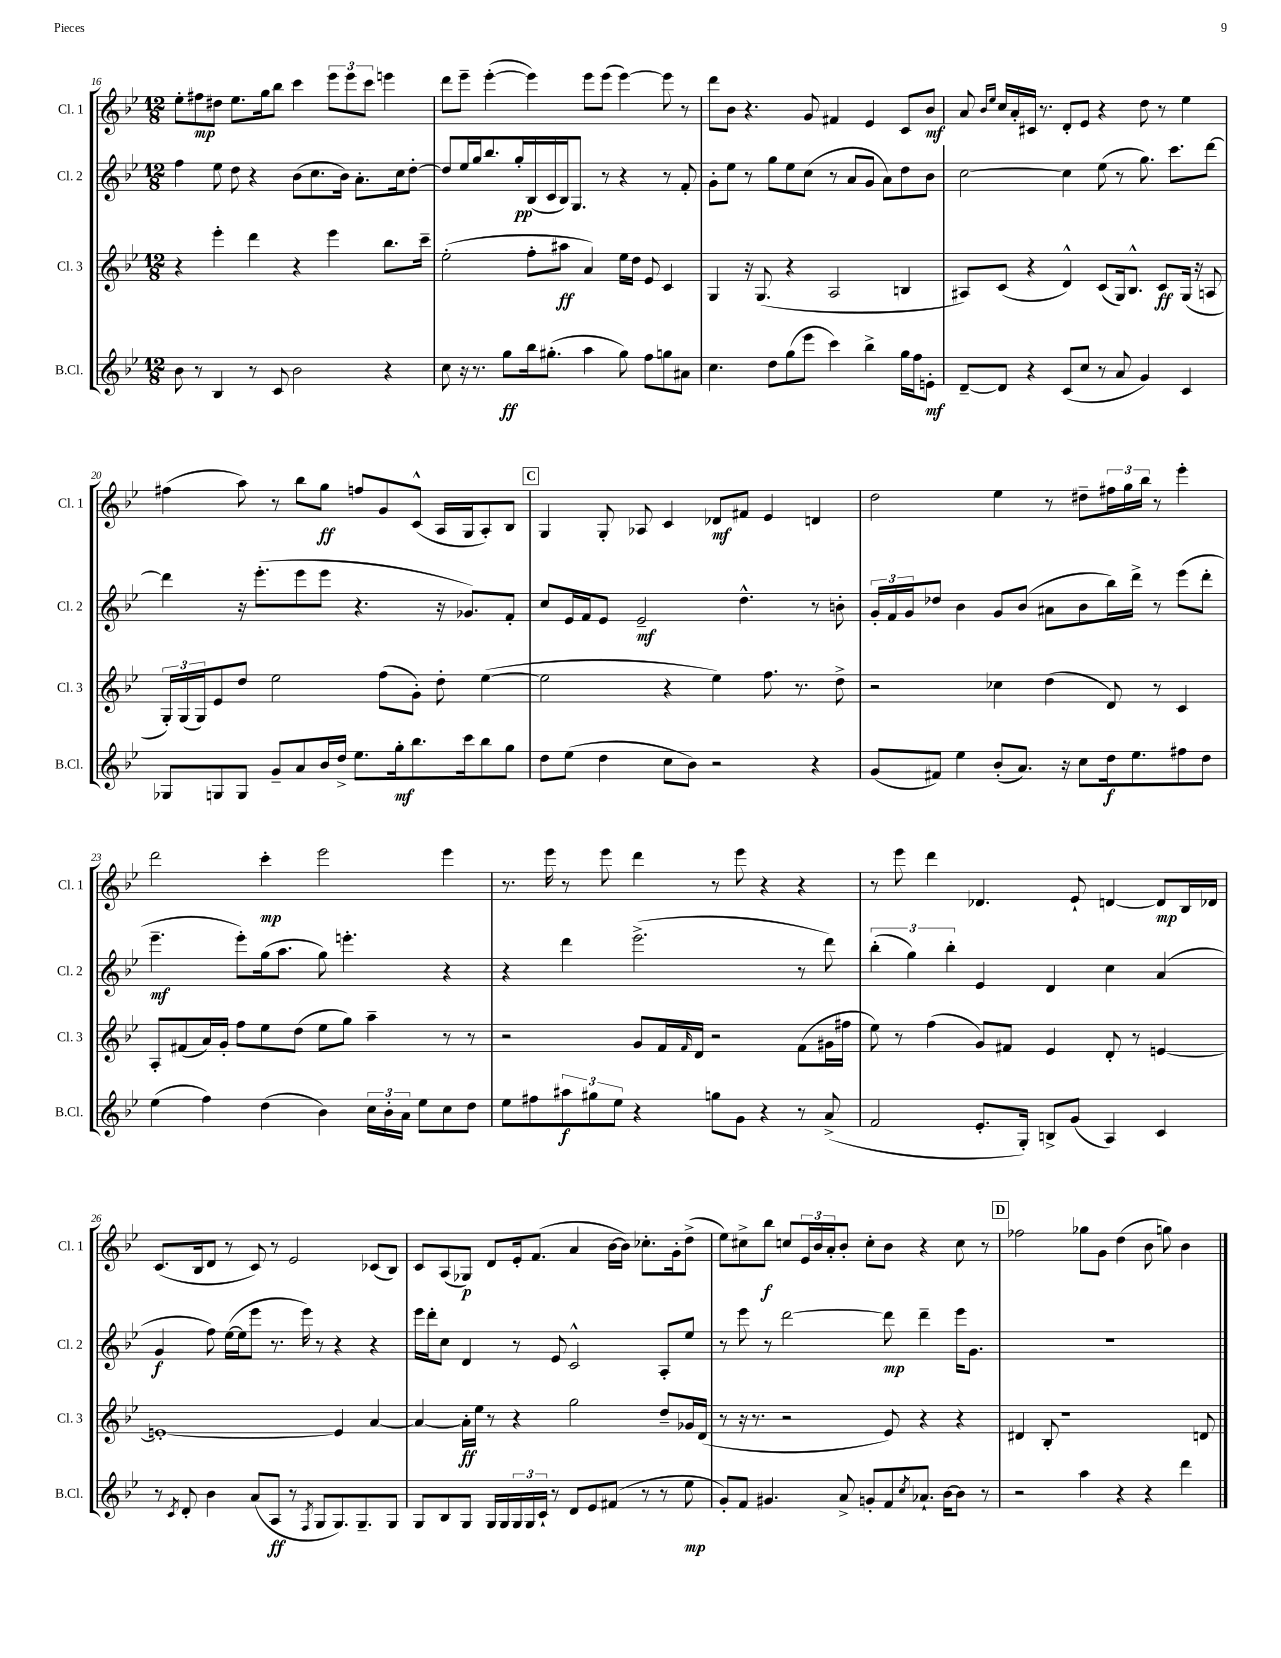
<<
\new StaffGroup <<
\new Staff = "s0" \with { instrumentName = "Cl. 1" shortInstrumentName = "Cl. 1" } {
    \clef treble \key bes \major \numericTimeSignature \time 12/8
    ees''8-. fis''8\mp dis''8 ees''8. g''16 bes''8 c'''4 \tuplet 3/2 { ees'''8 ees'''8 c'''8 } e'''4 |
    d'''8 ees'''8-- ees'''4~-.( ees'''4) ees'''8 ees'''8( ees'''4~) ees'''8 r8 |
    d'''8 bes'8 r4. g'8 fis'4 ees'4 c'8 bes'8\mf |
    a'8 \grace { bes'16 ees''16 } c''16 a'16-. cis'16 r8. d'8-. ees'8 r4 d''8 r8 ees''4 |
    fis''4( a''8) r8 bes''8 g''8\ff f''8 g'8 c'8-^( a16 g16 a8-.) bes8 |
    \mark \markup { \box "C" } g4 g8-. aes8 c'4 des'8\mf fis'8 ees'4 d'4 |
    d''2 ees''4 r8 dis''8-- \tuplet 3/2 { fis''16 g''16 bes''16 } r8 ees'''4-. |
    d'''2 c'''4-.\mp ees'''2 ees'''4 |
    r8. ees'''16 r8 ees'''8 d'''4 r8 ees'''8 r4 r4 |
    r8 ees'''8 d'''4 des'4. ees'8-! d'4~ d'8\mp bes16 des'16 |
    c'8.( bes16 d'8 r8 c'8) r8 ees'2 ces'8( bes8) |
    c'8 a8( ges8\p) d'8 ees'16-. f'8.( a'4 bes'16~ bes'16) ces''8.-. g'16-. d''8->( |
    ees''8) cis''8-> bes''8\f c''8 \tuplet 3/2 { ees'16 bes'16 a'16-. } bes'8-. c''8-. bes'8 r4 c''8 r8 |
    \mark \markup { \box "D" } fes''2 ges''8 g'8 d''4( bes'8 g''8) bes'4 \bar "|." |
}
\new Staff = "s1" \with { instrumentName = "Cl. 2" shortInstrumentName = "Cl. 2" } {
    \clef treble \key bes \major \numericTimeSignature \time 12/8
    f''4 ees''8 d''8 r4 bes'8( c''8. bes'16) a'8.-. c''16 d''8~-. |
    d''8 ees''16 g''16 bes''8. g''16-.\pp bes16( c'16 bes16) g8. r8 r4 r8 f'8-. |
    g'8-. ees''8 r8 g''8 ees''8 c''8( r8 a'8 g'8 a'8) d''8 bes'8 |
    c''2~ c''4 ees''8( r8 g''8.) c'''8. d'''8~ |
    d'''4 r16 ees'''8.-.( ees'''8 ees'''8 r4. r16 ges'8.) f'8-. |
    \mark \markup { \box "C" } c''8 ees'16 f'16 ees'8 ees'2--\mf d''4.-^ r8 b'8-. |
    \tuplet 3/2 { g'16-. f'16 g'16 } des''8 bes'4 g'8 bes'8( ais'8 bes'8 bes''16) d'''16-> r8 ees'''8( d'''8-. |
    ees'''4.--\mf ees'''8-.) g''16( a''8. g''8) e'''4.-. r4 |
    r4 d'''4 ees'''2.->( r8 d'''8) |
    \tuplet 3/2 { bes''4-.( g''4) bes''4-. } ees'4 d'4 c''4 a'4( |
    g'4\f f''8) ees''16~( ees''16 ees'''8 r8. ees'''16) r8 r4 r4 |
    ees'''16 d'''16-. c''8 d'4 r8 ees'8 c'2-^ a8-. ees''8 |
    r8 ees'''8 r8 d'''2~ d'''8\mp d'''4-- ees'''16 g'8. |
    \mark \markup { \box "D" } R1. \bar "|." |
}
\new Staff = "s2" \with { instrumentName = "Cl. 3" shortInstrumentName = "Cl. 3" } {
    \clef treble \key bes \major \numericTimeSignature \time 12/8
    r4 ees'''4-. d'''4 r4 ees'''4 bes''8. c'''16-- |
    ees''2-.( f''8-. ais''8\ff a'4) ees''16 d''16 ees'8 c'4 |
    g4 r16 g8.( r4 a2 b4 |
    ais8) c'8( r4 d'4-^) c'8( g16) bes8.-^ c'8\ff g16( r16 a8 |
    \tuplet 3/2 { g16-.) g16( g16) } ees'8 d''8 ees''2 f''8( g'8-.) d''8-. ees''4~( |
    \mark \markup { \box "C" } ees''2 r4 ees''4) f''8. r8. d''8-> |
    r2 ces''4 d''4( d'8) r8 c'4 |
    a8-. fis'8( a'16) g'16-. f''8 ees''8 d''8( ees''8 g''8) a''4-- r8 r8 |
    r2 g'8 f'16 \grace { f'16 } d'16 r2 f'8( gis'16 fis''16 |
    ees''8) r8 f''4( g'8) fis'8 ees'4 d'8-. r8 e'4~ |
    e'1~-. e'4 a'4~ |
    a'4~ a'16-.\ff ees''16 r8 r4 g''2 d''8-- ges'16 d'16( |
    r8 r16 r8. r2 ees'8) r4 r4 |
    \mark \markup { \box "D" } dis'4 bes8-. r1 d'8 \bar "|." |
}
\new Staff = "s3" \with { instrumentName = "B.Cl." shortInstrumentName = "B.Cl." } {
    \clef treble \key bes \major \numericTimeSignature \time 12/8
    bes'8 r8 bes4 r8 c'8 bes'2 r4 |
    c''8 r16 r8. g''8\ff bes''16 gis''8.-.( a''4 gis''8) f''8 g''8 ais'8 |
    c''4. d''8 g''8( ees'''8 c'''4) bes''4-> g''16 f''16 e'8-.\mf |
    d'8~-- d'8 r4 c'8( c''8 r8 a'8 g'4) c'4 |
    ges8 g8 g8 g'8-- a'8 bes'16 d''16-> ees''8. g''16-.\mf bes''8. c'''16 bes''8 g''8 |
    \mark \markup { \box "C" } d''8 ees''8( d''4 c''8 bes'8) r2 r4 |
    g'8( fis'8) ees''4 bes'8-.( a'8.) r16 c''8 d''16\f ees''8. fis''8 d''8 |
    ees''4( f''4) d''4( bes'4) \tuplet 3/2 { c''16 bes'16-. a'16 } ees''8 c''8 d''8 |
    ees''8 fis''8 \tuplet 3/2 { ais''8\f gis''8 ees''8 } r4 g''8 g'8 r4 r8 a'8->( |
    f'2 ees'8.-. g16-.) b8-> g'8( a4) c'4 |
    r8 \acciaccatura { c'8 } d'8-. bes'4 a'8( a8\ff r8 \acciaccatura { f8 } g8 g8.) g8.-- g8 |
    g8 bes8 g8 g16 g16 \tuplet 3/2 { g16 g16 c'16-! } r8 d'8 ees'8 fis'8( r8 r8 ees''8\mp |
    g'8-.) f'8 gis'4. a'8-> g'8-. f'8 \acciaccatura { c''8 } aes'8.-! bes'16~ bes'8 r8 |
    \mark \markup { \box "D" } r2 a''4 r4 r4 d'''4 \bar "|." |
}
>>
>>
\layout { \context { \Score currentBarNumber = #16 } }
